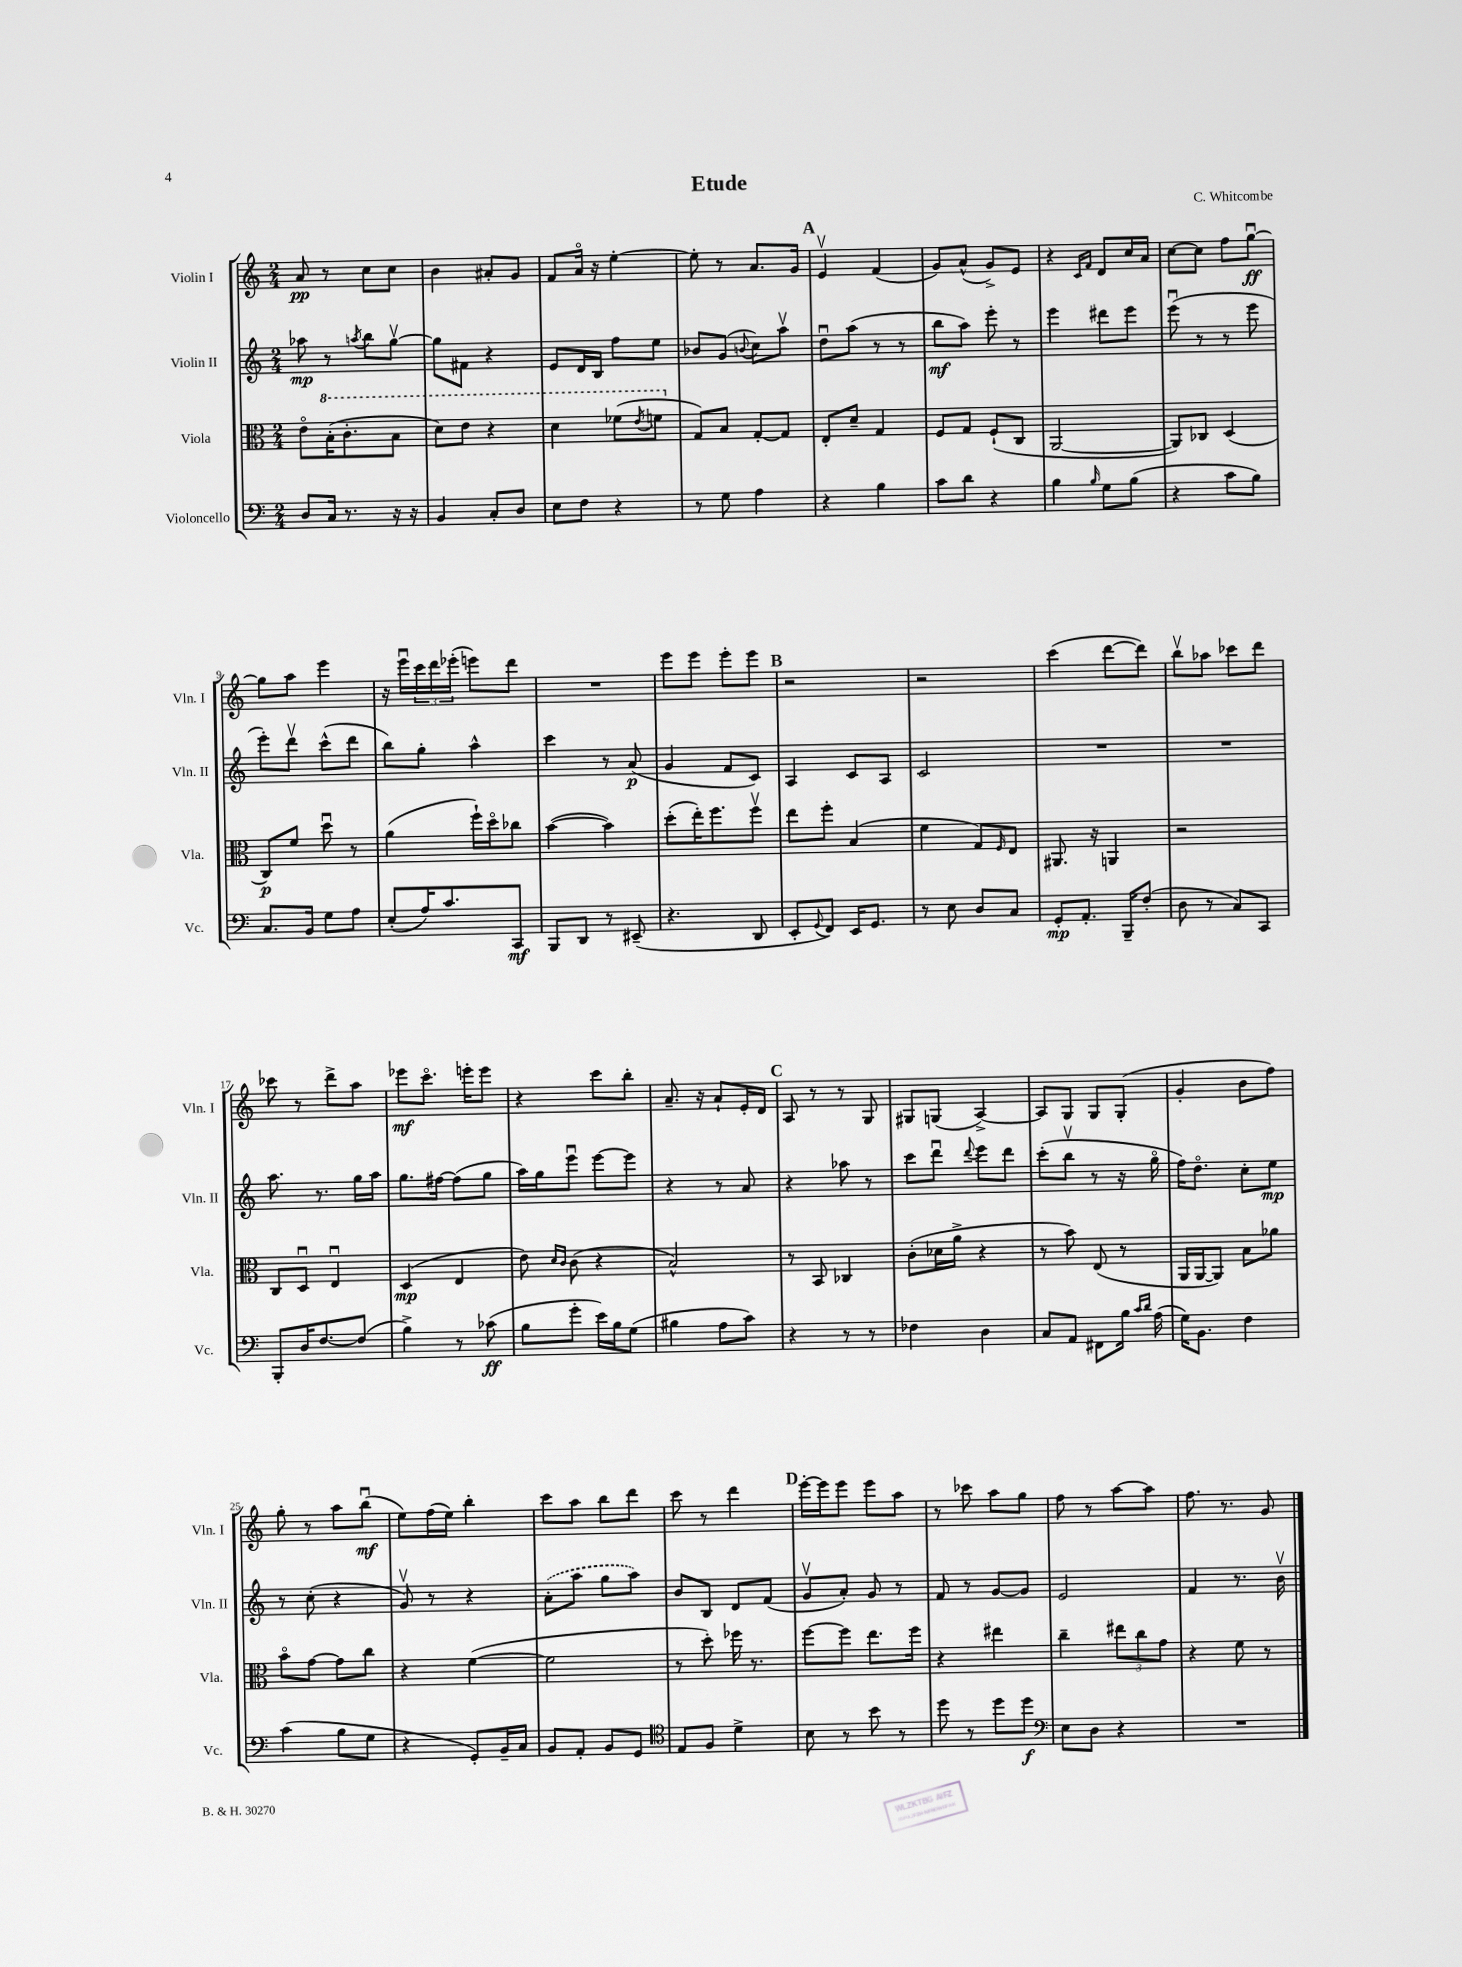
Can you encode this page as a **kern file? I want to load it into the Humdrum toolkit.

**kern	**kern	**kern	**kern
*staff4	*staff3	*staff2	*staff1
*clefF4	*clefC3	*clefG2	*clefG2
*k[]	*k[]	*k[]	*k[]
*M2/4	*M2/4	*M2/4	*M2/4
8D/L	8eo\L	8aa-\	8a/
16C/Jk	(16b'\K	8r	8r
8.r	8.cc'\	.	.
.	.	8qaa/	.
.	.	8bb\L	8cc\L
16r	8b\J	[8ggv\J	8cc\J
16r	.	.	.
=	=	=	=
4BB/	8dd\L)	8gg\]L	4b\
.	8ee\J	8f#\J	.
8C'/L	4r	4r	8a#'/L
8D/J	.	.	8g/J
=	=	=	=
8E\L	4dd\	8e/L	8f/L
8F\J	.	16d/L	16ao/Jk
.	.	16B/JJ	16r
4r	(8ff-\L	8ff\L	[4ee'\
.	8qee/	.	.
.	8ff\J	8ee\J	.
=	=	=	=
8r	8G/L)	8b-/L	8ee'\]
8G\	8B/J	(8g/J	8r
.	.	8qqb/	.
4A\	[8G'/L	8cc\L)	8.a/L
.	8G/]J	8aav\J	.
.	.	.	16g/Jk
=	=	=	=
4r	8E'/L	8ddu\L	4ev/
.	8d~/J	(8aa\J	.
4B\	4G/	8r	(4f/
.	.	8r	.
=	=	=	=
8c\L	8F/L	8bb\L	8g/L)
8d\J	8G/J	8aa\J)	(8a^^/J
4r	(8F`/L	8eee'\	8g^/L)
.	8C/J	8r	8e/J
=	=	=	=
4B\	[2AA/	4eee\	4r
.	.	.	16qqc/LL
16qqB/	.	.	16qqf/JJ
8G\L	.	8ddd#\L	8d/L
(8B\J	.	8eee\J	16cc/L
.	.	.	16a/JJ
=	=	=	=
4r	8AA/]L)	(8eeeu\	[8cc\L
.	8C-/J	8r	8cc\]J
8c\L	(4D/	8r	8ff\L
8B\J)	.	8eee\	[8ggu\J
=	=	=	=
8.C/L	8C/L)	8eee'\L)	8gg\]L
.	8f/J	8dddv\J	8aa\J
16BB/Jk	.	.	.
8G\L	8ddu\	(8ccc^^\L	4eee\
8A\J	8r	8ddd\J	.
=	=	=	=
(8E'/L	(4a\	8bb\L)	16r
.	.	.	16eeeu\LL
16A/K)	.	8gg'\J	24ccc\
.	.	.	24ddd\
8.c/	.	.	.
.	.	.	(24eee-'\JJ
.	16ff`\LL)	4aa^^\	8eee\L)
.	16ddo\J	.	.
8CC/J	8cc-\J	.	8ddd\J
=	=	=	=
8BBB/L	([4b\	4ccc\	2r
8DD/J	.	.	.
8r	4b\])	8r	.
(8EE#~/	.	(8a/	.
=	=	=	=
4.r	(8dd'\L	4g/	8eee\L
.	16ee'\K)	.	8eee\J
.	8.ff\	.	.
.	.	8f/L	8eee'\L
8DD/	8ffv\J	8c/J)	8eee\J
=	=	=	=
8EE'/L	8ee\L	4A/	2r
8qqGG/	.	.	.
8FF/J)	8ff'\J	.	.
16EE/LK	(4B/	8c/L	.
8.GG/J	.	.	.
.	.	8A/J	.
=	=	=	=
8r	4f\	2c/	2r
8E\	.	.	.
8D/L	8G/L)	.	.
.	16qqF/	.	.
8C/J	8E/J	.	.
=	=	=	=
8GG'/L	8.AA#/	2r	(4ccc\
8.AA'/J	.	.	.
.	16r	.	.
.	4AA/	.	[8ddd\L
16BBB~/LK	.	.	.
(8F'/J	.	.	8ddd\]J)
=	=	=	=
8D\	2r	2r	8bbv\L
8r	.	.	8aa-\J
8C/L)	.	.	8ccc-\L
8CC/J	.	.	8ddd\J
=	=	=	=
8BBB'/L	8C/L	8.aa\	8ccc-\
16D/K	8Du/J	.	8r
[8.F/	.	8.r	.
.	4Eu/	.	8ddd^\L
(8F/]J	.	16gg\LL	8aa\J
.	.	16aa\JJ	.
=	=	=	=
4B^\)	(4D/	8.gg\L	8eee-\L
.	.	.	8.ccco\J
.	.	[16ff#\Jk	.
8r	4E/	(8ff#\]L	.
.	.	.	16eee'\LK
(8c-\	.	8gg\J	8eee\J
=	=	=	=
8B\L	8e\)	16aa\LL)	4r
.	.	16gg\J	.
.	16qqd/LL	.	.
.	16qqc/JJ	.	.
8g'\J	(8c\	8eeeu\J	.
16e\LL)	4r	[8eee\L	8ccc\L
16B\J	.	.	.
(8G\J	.	8eee\]J	8bb'\J
=	=	=	=
4B#\	2B^^/)	4r	8.a~/
.	.	.	16r
8A\L	.	8r	8a`/L
8c\J)	.	8a/	16e'/L
.	.	.	16d/JJ
=	=	=	=
4r	8r	4r	8A/
.	8BB/	.	8r
8r	4C-/	8aa-\	8r
8r	.	8r	8G/
=	=	=	=
4F-\	(8c'\L	8ccc\L	8G#/L
.	16d-\L	8dddu\J	(8G/J
.	16a^\JJ	.	.
.	.	8qqddd/	.
4D\	4r	8eee\L	[4A^/)
.	.	8ddd\J	.
=	=	=	=
8C/L	8r	(8ccc'\L	8A/]L
8AA/J	8b\)	8bbv\J	8G/J
8FF#\L	(8E/	8r	8G/L
16B\Jk	8r	16r	(8G'/J
16qqc/LL	.	.	.
16qqd/JJ	.	.	.
(16A\	.	16ggo\	.
=	=	=	=
16G\LK)	16AA/LL	16ff\LK)	4g'/
8.BB\J	[16AA/J	8.ddo\J	.
.	8AA/]J)	.	.
4F\	8B\L	8cc'\L	8b\L
.	8a-\J	8ee\J	8ff\J)
=	=	=	=
(4c\	8bo\L	8r	8gg'\
.	[8g\J	(8cc'\	8r
8B\L	8g\]L	4r	8aa\L
8G\J	8cc\J	.	(8bbu\J
=	=	=	=
4r	4r	8gv/)	8ee\L)
.	.	8r	(16ff\L
.	.	.	16ee\JJ)
8GG'/L)	([4f\	4r	4bb'\
16BB~/L	.	.	.
16C/JJ	.	.	.
=	=	=	=
8BB/L	2f\]	(8a'\L	8ccc\L
8AA'/J	.	8aa\J	8aa\J
8BB/L	.	8gg\L	8bb\L
8GG/J	.	8aa\J)	8ddd\J
=	=	=	=
*clefC4	*	*	*
8E/L	8r	8b/L	8ccc\
8F/J	8dd'\)	8B/J	8r
4d^\	16ff-\	8d/L	4ddd\
.	8.r	.	.
.	.	(8f/J	.
=	=	=	=
8B\	[8ff\L	8gv/L	[16eee'\LL
.	.	.	16eee\]J
8r	8ff\]J	8a'/J)	8eee\J
8b\	8.ee\L	8g/	8eee\L
8r	.	8r	8aa\J
.	16ff\Jk	.	.
=	=	=	=
8dd\	4r	8f/	8r
8r	.	8r	8ccc-\
8dd\L	4ee#\	[8g/L	8aa\L
8dd\J	.	8g/]J	8gg\J
=	=	=	=
*clefF4	*	*	*
8E\L	4cc~\	2e/	8ff\
8D\J	.	.	8r
4r	12ee#\L	.	[8aa\L
.	12cc\	.	.
.	.	.	8aa\]J
.	12g\J	.	.
=	=	=	=
2r	4r	4f/	8.ff\
.	.	.	8.r
.	8f\	8.r	.
.	8r	.	8g/
.	.	16bv\	.
==	==	==	==
*-	*-	*-	*-
